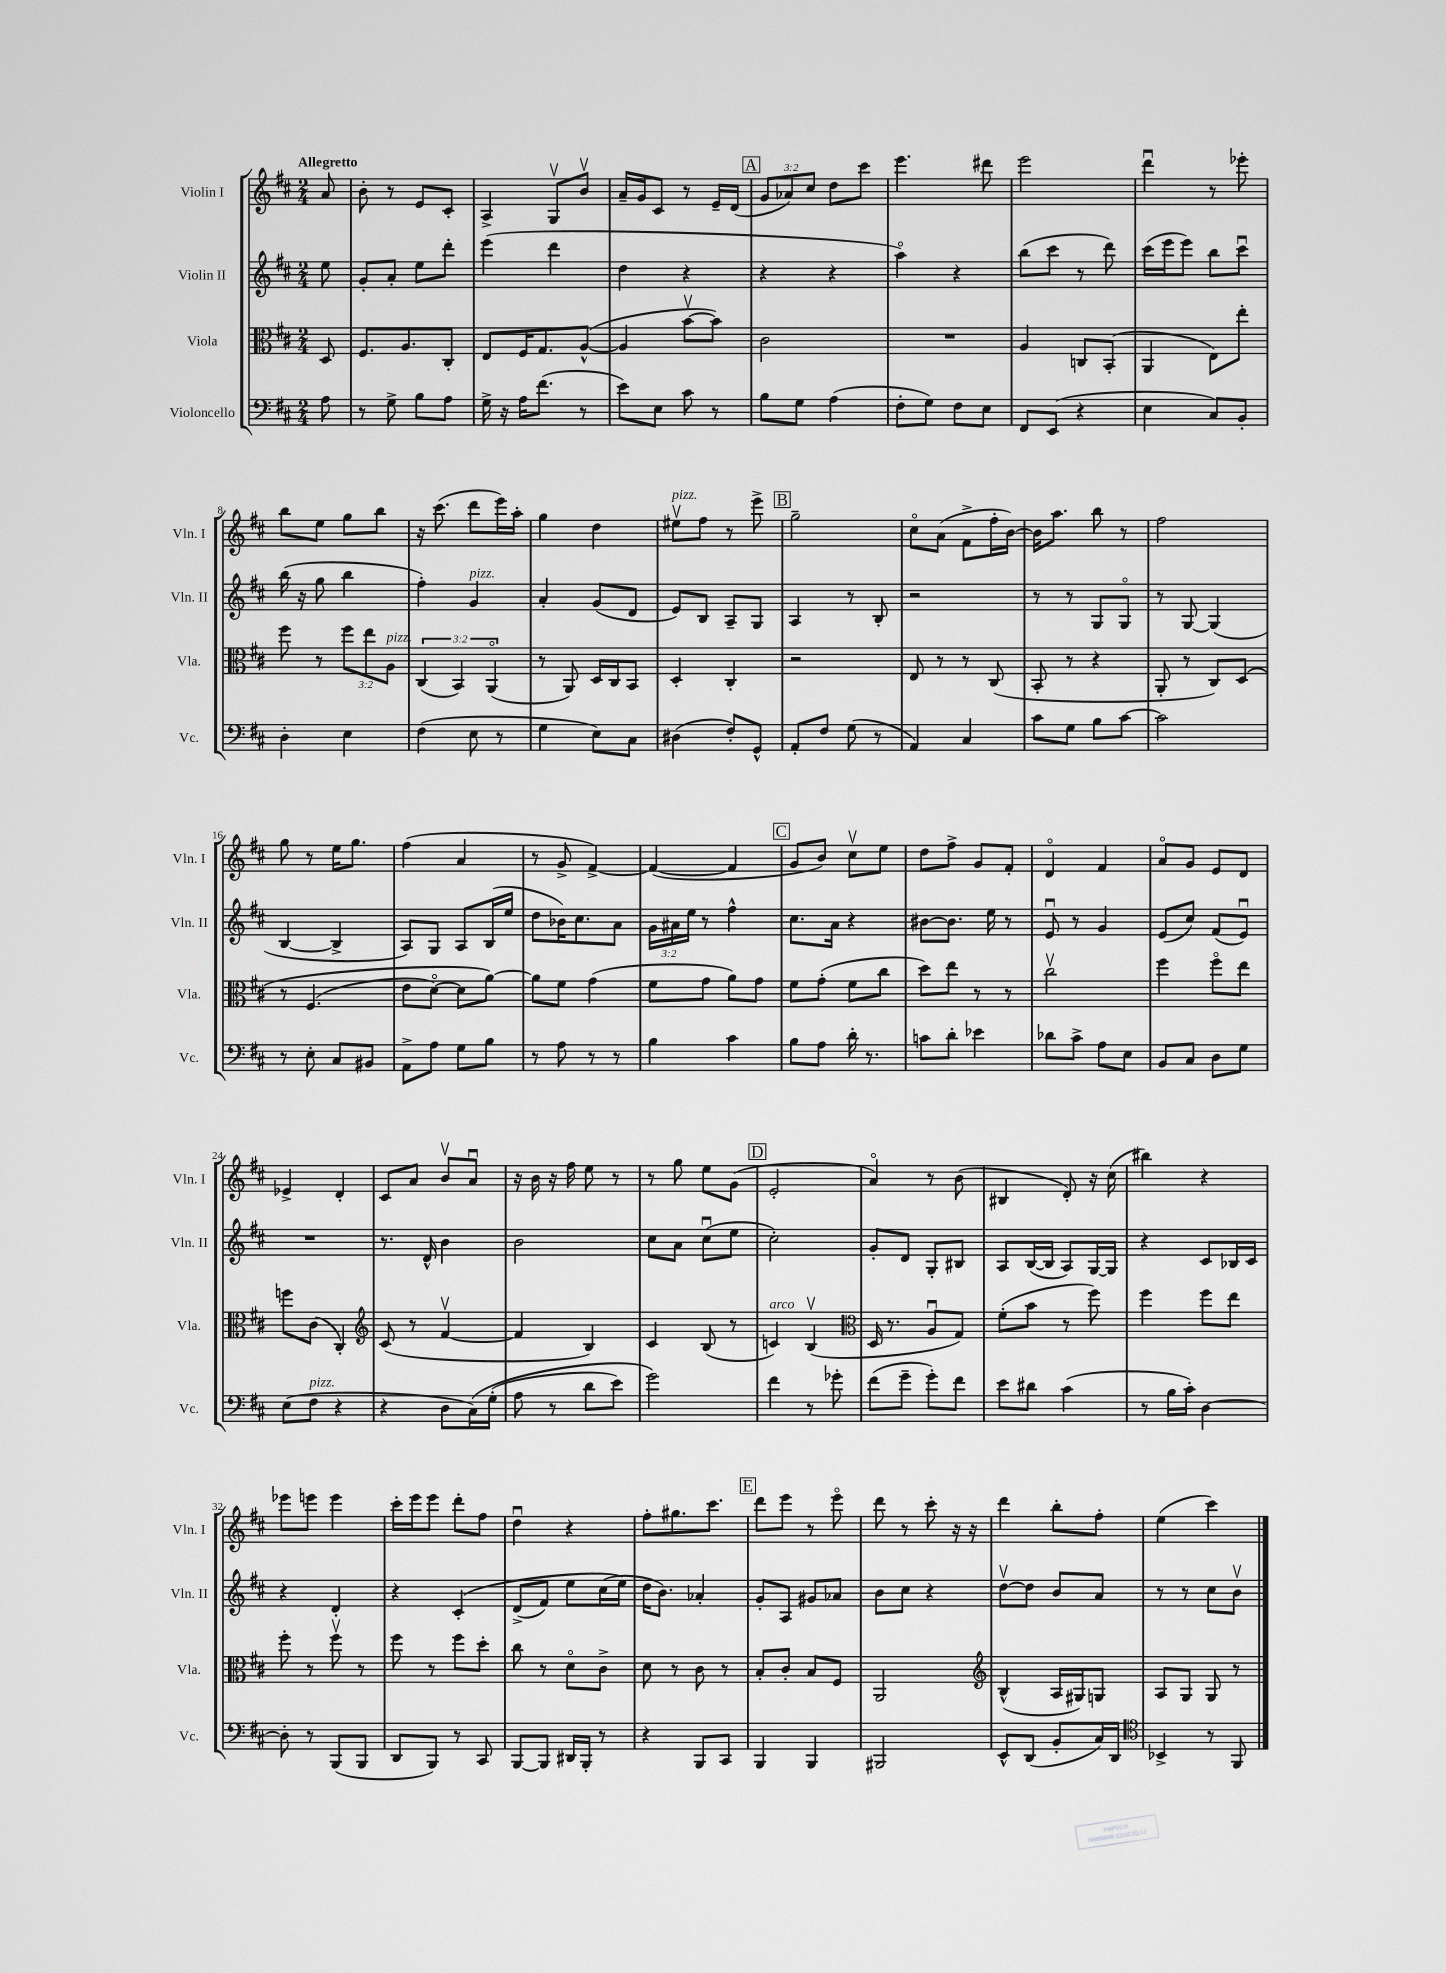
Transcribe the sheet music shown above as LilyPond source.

<<
\new StaffGroup <<
\new Staff = "s0" \with { instrumentName = "Violin I" shortInstrumentName = "Vln. I" } {
    \clef treble \key d \major \numericTimeSignature \time 2/4 \override Staff.TupletNumber.text = #tuplet-number::calc-fraction-text \partial 8 \tempo "Allegretto"
    a'8 |
    b'8-. r8 e'8 cis'8-. |
    a4-> g8\upbow b'8\upbow |
    a'16-- g'16 cis'8 r8 e'16-- d'16( |
    \mark \markup { \box "A" } \tuplet 3/2 { g'8 aes'8) cis''8 } d''8 cis'''8 |
    e'''4. dis'''8 |
    e'''2 |
    d'''4\downbow r8 ees'''8-. |
    b''8 e''8 g''8 b''8 |
    r16 cis'''8.( d'''8 e'''16) a''16-. |
    g''4 d''4 |
    eis''8\upbow^\markup { \italic "pizz." } fis''8 r8 e'''8-> |
    \mark \markup { \box "B" } g''2-- |
    cis''8\flageolet a'8( fis'8-> fis''16-. b'16~) |
    b'16 a''8. b''8 r8 |
    fis''2 |
    g''8 r8 e''16 g''8. |
    fis''4( a'4 |
    r8 g'8-> fis'4~->) |
    fis'4~( fis'4 |
    \mark \markup { \box "C" } g'8 b'8) cis''8\upbow e''8 |
    d''8 fis''8-> g'8 fis'8-. |
    d'4\flageolet fis'4 |
    a'8\flageolet g'8 e'8 d'8 |
    ees'4-> d'4-. |
    cis'8 a'8 b'8\upbow a'8\downbow |
    r16 b'16 r16 fis''16 e''8 r8 |
    r8 g''8 e''8 g'8( |
    \mark \markup { \box "D" } e'2-. |
    a'4\flageolet) r8 b'8( |
    bis4 d'8-.) r16 cis''16( |
    bis''4) r4 |
    ees'''8 e'''8 e'''4 |
    cis'''16-. e'''16 e'''8 d'''8-. fis''8 |
    d''4\downbow r4 |
    fis''8-. gis''8. cis'''8. |
    \mark \markup { \box "E" } d'''8 e'''8 r8 e'''8\flageolet |
    d'''8 r8 cis'''8-. r16 r16 |
    d'''4 b''8-. fis''8-. |
    e''4( cis'''4) \bar "|." |
}
\new Staff = "s1" \with { instrumentName = "Violin II" shortInstrumentName = "Vln. II" } {
    \clef treble \key d \major \numericTimeSignature \time 2/4 \override Staff.TupletNumber.text = #tuplet-number::calc-fraction-text \partial 8
    e''8 |
    g'8-. a'8-. e''8 d'''8-. |
    e'''4( d'''4 |
    d''4 r4 |
    \mark \markup { \box "A" } r4 r4 |
    a''4\flageolet) r4 |
    b''8( cis'''8 r8 d'''8) |
    cis'''16( e'''16 e'''8) b''8 cis'''8\downbow |
    b''16( r16 g''8 b''4 |
    fis''4-.) g'4^\markup { \italic "pizz." } |
    a'4-. g'8( d'8 |
    e'8) b8 a8-- g8 |
    \mark \markup { \box "B" } a4 r8 b8-. |
    r2 |
    r8 r8 g8 g8\flageolet |
    r8 g8~ g4( |
    b4~ b4-> |
    a8) g8 a8 b16( e''16 |
    d''8 bes'16) cis''8. a'8 |
    \tuplet 3/2 { g'16 ais'16 e''16 } r8 fis''4-^ |
    \mark \markup { \box "C" } cis''8. a'16 r4 |
    bis'8~ bis'8. e''16 r8 |
    e'8\downbow r8 g'4 |
    e'8( cis''8) fis'8( e'8\downbow) |
    R2 |
    r8. d'16-^ b'4 |
    b'2 |
    cis''8 a'8 cis''8\downbow( e''8 |
    \mark \markup { \box "D" } cis''2-.) |
    g'8-. d'8 g8-. bis8 |
    a8 b16~( b16 a8) g16~ g16 |
    r4 cis'8 bes16 cis'16 |
    r4 d'4-. |
    r4 cis'4-.\( |
    d'8->( fis'8) e''8 cis''16( e''16\) |
    d''16 b'8.) aes'4-. |
    \mark \markup { \box "E" } g'8-. a8 gis'8 aes'8 |
    b'8 cis''8 r4 |
    d''8~\upbow d''8 b'8 a'8 |
    r8 r8 cis''8 b'8\upbow \bar "|." |
}
\new Staff = "s2" \with { instrumentName = "Viola" shortInstrumentName = "Vla." } {
    \clef alto \key d \major \numericTimeSignature \time 2/4 \override Staff.TupletNumber.text = #tuplet-number::calc-fraction-text \partial 8
    d8 |
    fis8. a8. cis8-. |
    e8 fis16 g8. a8~-^( |
    a4 b'8~\upbow b'8) |
    \mark \markup { \box "A" } cis'2 |
    R2 |
    a4 c8 b,8-.( |
    a,4 e8) e''8-. |
    fis''8 r8 \tuplet 3/2 { fis''8 e''8 a8^\markup { \italic "pizz." } } |
    \tuplet 3/2 { cis4( b,4) a,4\flageolet( } |
    r8 a,8) d16 cis16 b,8 |
    d4-. cis4-. |
    \mark \markup { \box "B" } r2 |
    e8 r8 r8 cis8( |
    b,8-. r8 r4 |
    a,8-. r8 cis8) d8\( |
    r8 fis4.( |
    e'8 d'8~\flageolet) d'8 a'8~\) |
    a'8 fis'8 g'4( |
    fis'8 g'8 a'8) g'8 |
    \mark \markup { \box "C" } fis'8 g'8-.( fis'8 cis''8 |
    d''8) e''8 r8 r8 |
    cis''2\upbow |
    fis''4 fis''8\flageolet e''8 |
    f''8 cis'8( cis4-.) |
    \clef treble cis'8( r8 fis'4~\upbow |
    fis'4 b4) |
    cis'4 b8( r8 |
    \mark \markup { \box "D" } c'4^\markup { \italic "arco" }) b4\upbow( |
    \clef alto d16 r8. a8\downbow g8) |
    fis'8-.( b'8 r8 fis''8) |
    fis''4 fis''8 e''8 |
    fis''8-. r8 fis''8\upbow r8 |
    fis''8 r8 fis''8 d''8-. |
    cis''8 r8 d'8\flageolet cis'8-> |
    d'8 r8 cis'8 r8 |
    \mark \markup { \box "E" } b8-. cis'8-. b8 fis8 |
    a,2 |
    \clef treble b4-^( a16 gis16) g8 |
    a8 g8 g8 r8 \bar "|." |
}
\new Staff = "s3" \with { instrumentName = "Violoncello" shortInstrumentName = "Vc." } {
    \clef bass \key d \major \numericTimeSignature \time 2/4 \partial 8
    a8 |
    r8 g8-> b8 a8 |
    g16-> r16 a16 fis'8.( r8 |
    e'8) e8 cis'8 r8 |
    \mark \markup { \box "A" } b8 g8 a4( |
    fis8-. g8) fis8 e8 |
    fis,8 e,8( r4 |
    e4 cis8) b,8-. |
    d4-. e4 |
    fis4( e8 r8 |
    g4 e8) cis8 |
    dis4( fis8-.) g,8-^ |
    \mark \markup { \box "B" } a,8-. fis8 g8( r8 |
    a,4) cis4 |
    cis'8 g8 b8 cis'8~ |
    cis'2 |
    r8 e8-. cis8 bis,8 |
    a,8-> a8 g8 b8 |
    r8 a8 r8 r8 |
    b4 cis'4 |
    \mark \markup { \box "C" } b8 a8 d'16-. r8. |
    c'8 d'8-. ees'4 |
    des'8 cis'8-> a8 e8 |
    b,8 cis8 d8 g8 |
    e8( fis8^\markup { \italic "pizz." } r4 |
    r4 d8 cis16)\( g16-.( |
    a8 r8 d'8 e'8) |
    g'2\) |
    \mark \markup { \box "D" } fis'4 r8 ges'8-. |
    fis'8( g'8-- g'8-.) fis'8 |
    e'8 dis'8 cis'4( |
    r8 b16 cis'16-.) d4~ |
    d8-. r8 b,,8( b,,8 |
    d,8 b,,8) r8 cis,8 |
    b,,8~ b,,8 dis,16 b,,16-. r8 |
    r4 b,,8 cis,8 |
    \mark \markup { \box "E" } b,,4 b,,4 |
    bis,,2 |
    e,8-^ d,8( b,8-. cis16) d,16 |
    \clef tenor bes,4-> r8 fis,8 \bar "|." |
}
>>
>>
